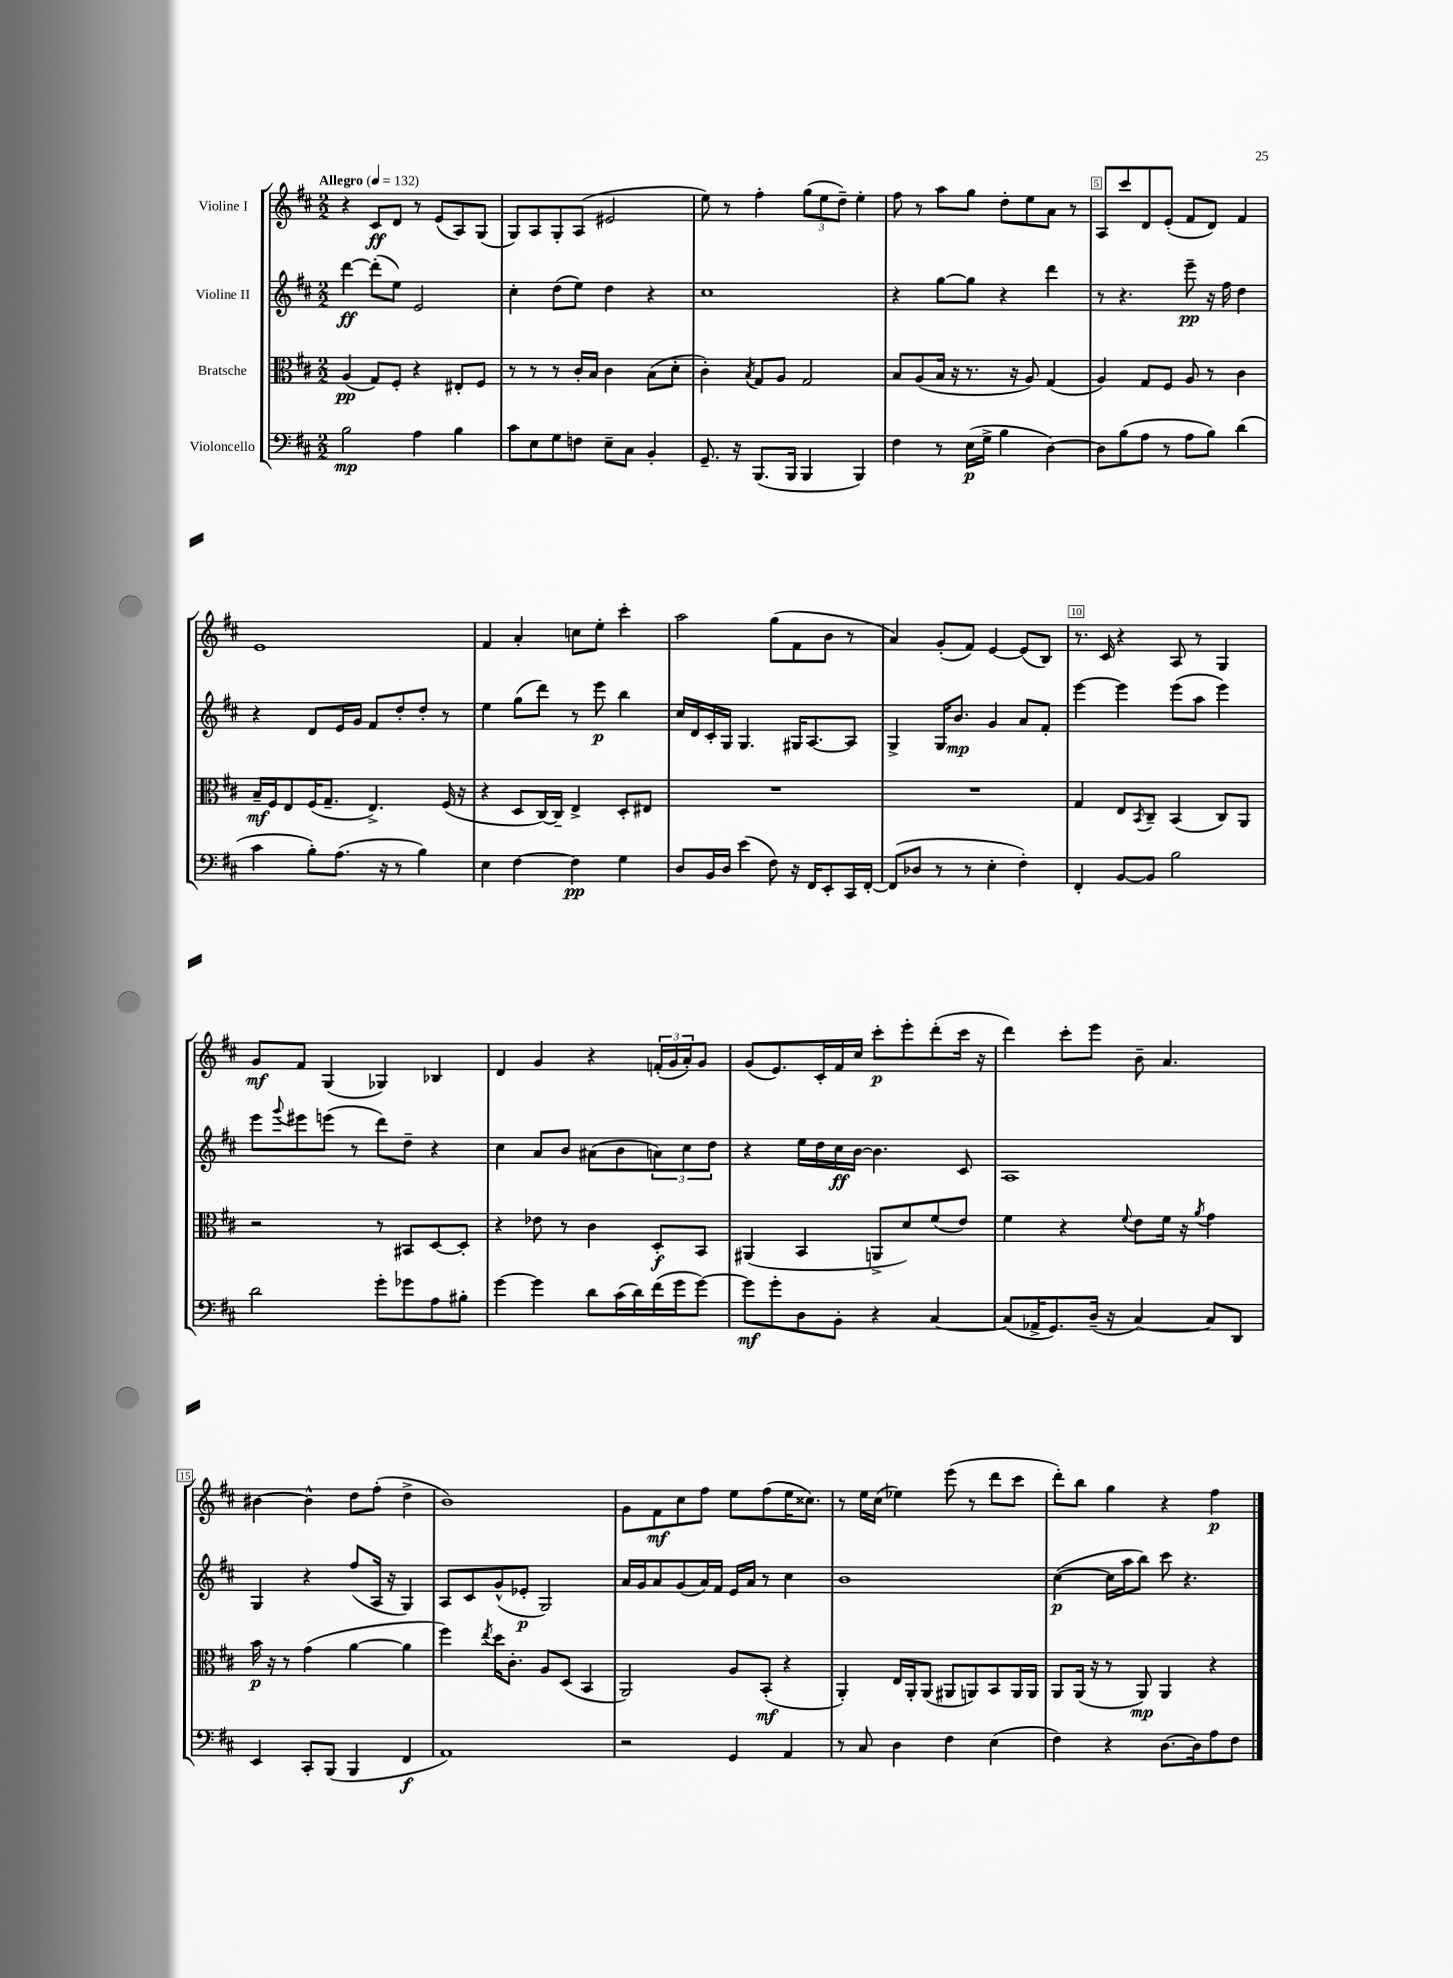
<<
\new StaffGroup <<
\new Staff = "s0" \with { instrumentName = "Violine I" } {
    \clef treble \key d \major \numericTimeSignature \time 2/2 \tempo "Allegro" 4 = 132
    r4 cis'8\ff d'8 r8 e'8( a8) g8( |
    g8) a8 g8-. a8( eis'2 |
    e''8) r8 fis''4-. \tuplet 3/2 { g''8( e''8 d''8--) } e''4-. |
    fis''8 r8 a''8 g''8 d''8-. e''8 a'8 r8 |
    a8 cis'''8 d'8 e'8-.( fis'8 d'8) fis'4 |
    e'1 |
    fis'4 a'4-. c''8 e''8-. cis'''4-. |
    a''2 g''8( fis'8 b'8 r8 |
    a'4) g'8-.( fis'8) e'4~ e'8( b8) |
    r8. cis'16 r4 a8 r8 g4 |
    g'8\mf fis'8 g4( ges4) bes4 |
    d'4 g'4 r4 \tuplet 3/2 { f'16-.( g'16 a'16-.) } g'8 |
    g'8( e'8.) cis'16-. fis'16 cis''16 cis'''8-.\p e'''8-. d'''8-.( cis'''16 r16 |
    d'''4) cis'''8-. e'''8 b'8-- a'4. |
    bis'4~ bis'4-^ d''8 fis''8-.( d''4-> |
    b'1) |
    g'8 fis'8\mf cis''8 fis''8 e''8 fis''8( e''16 cisis''8.) |
    r8 e''16 cis''16( ees''4) e'''8( r8 d'''8 cis'''8 |
    d'''8-.) b''8 g''4 r4 fis''4\p \bar "|." |
}
\new Staff = "s1" \with { instrumentName = "Violine II" } {
    \clef treble \key d \major \numericTimeSignature \time 2/2
    d'''4~\ff d'''8-.( e''8) e'2 |
    cis''4-. d''8( e''8) d''4 r4 |
    cis''1 |
    r4 g''8~ g''8 r4 d'''4 |
    r8 r4. e'''8--\pp r16 fis''16 d''4 |
    r4 d'8 e'16 g'16 fis'8 d''8-. d''8-. r8 |
    e''4 g''8( d'''8) r8 e'''8\p b''4 |
    cis''16 d'16 cis'16-. g16 g4. gis16 a8.~ a8 |
    g4-> g16 b'8.\mp g'4 a'8 fis'8-. |
    e'''4~ e'''4 e'''8( a''8 e'''4) |
    e'''8 \appoggiatura { g'''8 } eis'''8 e'''8( r8 d'''8) d''8-- r4 |
    cis''4 a'8 b'8 ais'8( b'8 \tuplet 3/2 { a'8) cis''8 d''8 } |
    r4 e''16 d''16 cis''16\ff b'16~ b'4. cis'8 |
    a1 |
    g4 r4 fis''8( a16 r16 g4) |
    a8 cis'8 g'8-^( ees'8-.\p g2) |
    a'16 g'16 a'8 g'8( a'16) fis'16 e'16 a'16 r8 cis''4 |
    b'1 |
    cis''4~\p( cis''16 a''16 b''8) cis'''8 r4. \bar "|." |
}
\new Staff = "s2" \with { instrumentName = "Bratsche" } {
    \clef alto \key d \major \numericTimeSignature \time 2/2
    a4\pp( g8) fis8-. r4 eis8-. fis8 |
    r8 r8 r8 cis'16-. b16 cis'4 b8( d'8-. |
    cis'4-.) \acciaccatura { b8 } g8 a8 g2 |
    b8 a8( b16 r16 r8. r16 a8) g4( |
    a4) g8 fis8 a8 r8 cis'4 |
    b16--\mf fis16 e8 fis16( g8.-- e4.->) fis16( r16 |
    r4 d8 cis16~) cis16-- e4-> d8-. eis8 |
    R1 |
    R1 |
    g4 e8 \acciaccatura { b,8 } cis8-- b,4( cis8) a,8 |
    r2 r8 bis,8 d8~ d8-. |
    r4 ees'8 r8 cis'4 d8-.\f b,8 |
    ais,4( b,4 a,8-> d'8) fis'8( e'8) |
    fis'4 r4 \appoggiatura { fis'8 } e'8 fis'16 r16 \acciaccatura { a'8 } g'4 |
    b'16\p r16 r8 g'4( a'4~ a'4 |
    fis''4) \acciaccatura { e''8 } d''16 cis'8.-. a8 d8( b,4 |
    a,2) a8 b,8-.\mf( r4 |
    a,4-.) e16 a,16-. a,8( ais,8 a,8) b,8 a,16 a,16 |
    a,8 a,16( r16 r8 a,8\mp) a,4 r4 \bar "|." |
}
\new Staff = "s3" \with { instrumentName = "Violoncello" } {
    \clef bass \key d \major \numericTimeSignature \time 2/2
    b2\mp a4 b4 |
    cis'8 e8 g8 f8 e8-- cis8 b,4-. |
    g,8.-- r16 b,,8.( b,,16 b,,4 b,,4) |
    fis4 r8 e16\p( g16-> b4 d4~) |
    d8 b8( a8 r8 a8 b8) d'4( |
    cis'4 b8-.) a8.( r16 r8 b4) |
    e4 fis4~ fis4\pp g4 |
    d8 b,16 d16 e'4( fis8) r16 fis,16 e,8-. cis,16 fis,16~-. |
    fis,8( des8 r8 r8 e4-. fis4-.) |
    fis,4-. b,8~ b,8 b2 |
    d'2 g'8-. ges'8 a8 bis8-. |
    g'4~ g'4 d'8 cis'16( d'16) fis'16( g'16 g'8~) |
    g'8\mf g'8-. d8 b,8-. r4 cis4~ |
    cis8( aes,16-> g,8.) d16--( r16 cis4~) cis8 d,8 |
    e,4 cis,8-. b,,8( b,,4 fis,4\f |
    a,1) |
    r2 g,4 a,4 |
    r8 cis8 d4 fis4 e4( |
    fis4) r4 d8.~ d16 a8 fis8 \bar "|." |
}
>>
>>
\layout { \context { \Score \override BarNumber.break-visibility = ##(#f #t #t) barNumberVisibility = #(every-nth-bar-number-visible 5) \override BarNumber.stencil = #(make-stencil-boxer 0.1 0.3 ly:text-interface::print) } }
